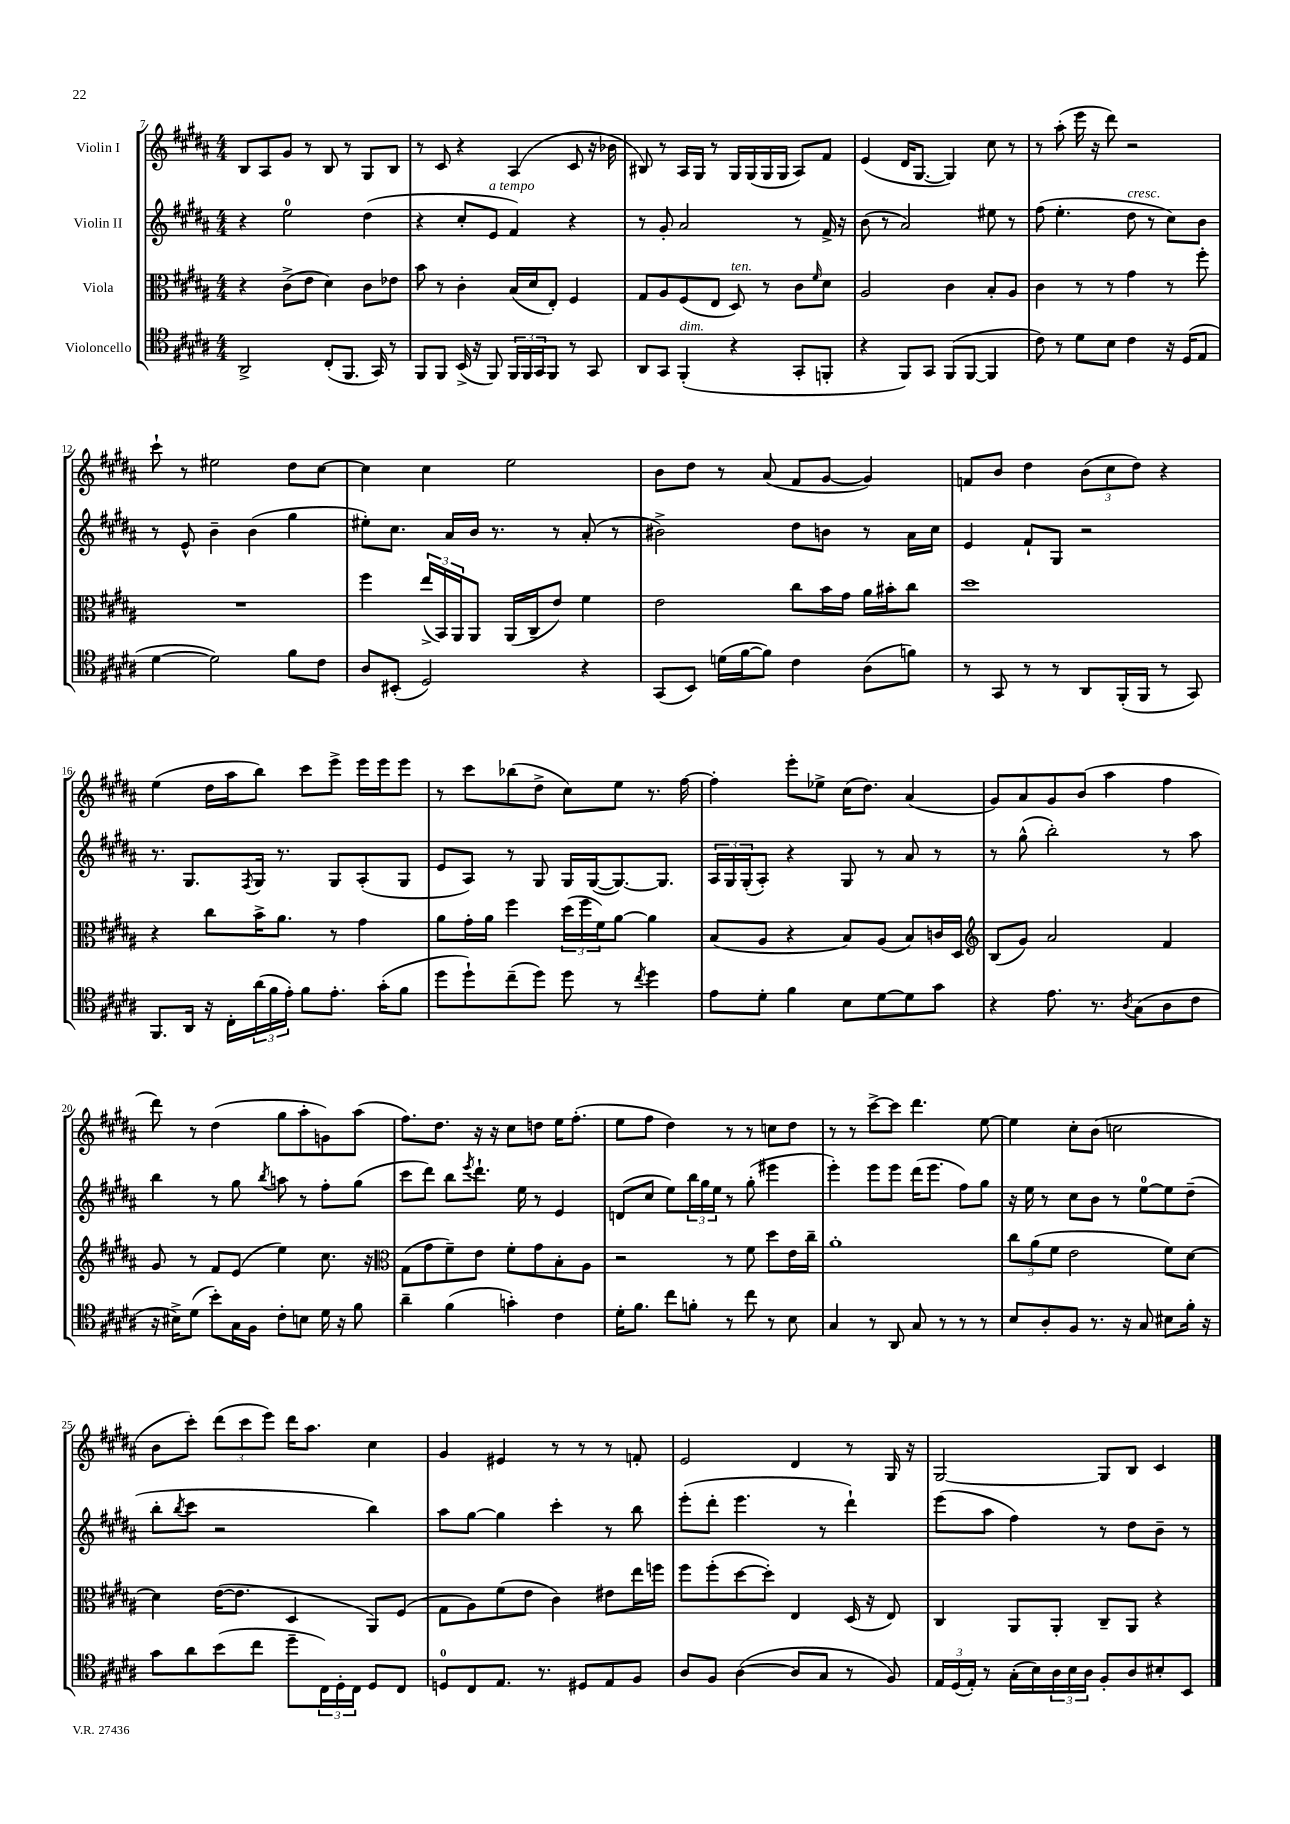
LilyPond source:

<<
\new StaffGroup <<
\new Staff = "s0" \with { instrumentName = "Violin I" } {
    \clef treble \key b \major \numericTimeSignature \time 4/4
    b8 ais8 gis'8 r8 b8 r8 gis8 b8 |
    r8 cis'8 r4 ais4( cis'8 r16 bes'16 |
    bis8) r8 ais16 gis16 r8 gis16 gis16( gis16 gis16 ais8) fis'8 |
    e'4( dis'16 gis8.~ gis4) cis''8 r8 |
    r8 ais''8-.( e'''16 r16 dis'''8) r2 |
    cis'''8-! r8 eis''2 dis''8 cis''8~ |
    cis''4 cis''4 e''2 |
    b'8 dis''8 r8 ais'8( fis'8 gis'8~ gis'4) |
    f'8 b'8 dis''4 \tuplet 3/2 { b'8( cis''8 dis''8) } r4 |
    e''4( dis''16 ais''16 b''8) cis'''8 e'''8-> e'''16 e'''16 e'''8 |
    r8 cis'''8 bes''8( dis''8-> cis''8) e''8 r8. fis''16~ |
    fis''4-. e'''8-. ees''8-> cis''16( dis''8.) ais'4( |
    gis'8) ais'8 gis'8 b'8( ais''4 fis''4 |
    dis'''8) r8 dis''4( gis''8 ais''8-. g'8) ais''8( |
    fis''8.) dis''8. r16 r16 cis''8 d''8 e''16 fis''8.-.( |
    e''8 fis''8 dis''4) r8 r8 c''8 dis''8 |
    r8 r8 cis'''8~-> cis'''8 dis'''4. e''8~ |
    e''4 cis''8-. b'8( c''2 |
    b'8 cis'''8-.) \tuplet 3/2 { dis'''8( cis'''8 e'''8) } dis'''16 ais''8. cis''4 |
    gis'4 eis'4 r8 r8 r8 f'8-. |
    e'2 dis'4 r8 gis16 r16 |
    gis2~ gis8 b8 cis'4 \bar "|." |
}
\new Staff = "s1" \with { instrumentName = "Violin II" } {
    \clef treble \key b \major \numericTimeSignature \time 4/4
    r4 e''2-0 dis''4( |
    r4 cis''8-. e'8^\markup { \italic "a tempo" } fis'4) r4 |
    r8 gis'8-. ais'2 r8 fis'16-> r16 |
    b'8( r8 ais'2) eis''8 r8 |
    fis''8( e''4.-. dis''8^\markup { \italic "cresc." } r8 cis''8) b'8 |
    r8 e'8-^ b'4-- b'4( gis''4 |
    eis''8-.) cis''8. ais'16 b'16 r8. r8 ais'8-.( r8 |
    bis'2->) dis''8 b'8 r8 ais'16 cis''16 |
    e'4 fis'8-! gis8 r2 |
    r8. gis8. \acciaccatura { fis8 } gis16 r8. gis8 ais8-.( gis8 |
    e'8 ais8) r8 gis8 gis16 gis16~( gis8.~) gis8. |
    \tuplet 3/2 { ais16 gis16 gis16-.( } ais8-.) r4 gis8 r8 ais'8 r8 |
    r8 gis''8-^( b''2-.) r8 ais''8 |
    b''4 r8 gis''8 \acciaccatura { b''8 } a''8 r8 fis''8-. gis''8( |
    cis'''8 dis'''8) b''8 \acciaccatura { e'''8 } dis'''8.-! e''16 r8 e'4 |
    d'8( cis''8 e''8) \tuplet 3/2 { b''16 gis''16 e''16 } r8 gis''8-.( eis'''4 |
    e'''4-.) e'''8 e'''8 dis'''16( e'''8. fis''8) gis''8 |
    r16 e''16 r8 cis''8 b'8 r8 e''8-0~ e''8 dis''8--( |
    b''8-. \acciaccatura { b''8 } cis'''8 r2 b''4) |
    ais''8 gis''8~ gis''4 cis'''4-. r8 b''8 |
    e'''8-.( dis'''8-. e'''4. r8 dis'''4-!) |
    e'''8( ais''8 fis''4) r8 dis''8 b'8-- r8 \bar "|." |
}
\new Staff = "s2" \with { instrumentName = "Viola" } {
    \clef alto \key b \major \numericTimeSignature \time 4/4
    r4 cis'8->( e'8 dis'4) cis'8 ees'8 |
    b'8 r8 cis'4-. b16( dis'16 e8-.) fis4 |
    gis8 ais8 fis8( e8 dis8^\markup { \italic "ten." }) r8 cis'8 \grace { fis'16 } dis'8 |
    ais2 cis'4 b8-. ais8 |
    cis'4 r8 r8 gis'4 r8 fis''8-. |
    R1 |
    fis''4 \tuplet 3/2 { e''16->( b,16) ais,16 } ais,8 ais,16( cis16-- e'8) fis'4 |
    e'2 cis''8 b'16 gis'16 ais'16 bis'16-. cis''8 |
    dis''1 |
    r4 cis''8 b'16-> ais'8. r8 gis'4 |
    ais'8 gis'16-. ais'16 fis''4 \tuplet 3/2 { dis''16( fis''16 fis'16) } ais'8~ ais'4 |
    b8( ais8 r4 b8) ais8( b8) c'16 dis16 |
    \clef treble b8( gis'8) ais'2 fis'4 |
    gis'8 r8 fis'8 e'8( e''4) cis''8. r16 |
    \clef alto gis8( gis'8 fis'8--) e'8 fis'8-. gis'8 b8-. ais8 |
    r2 r8 fis'8 dis''8 e'16 cis''16-- |
    ais'1-. |
    \tuplet 3/2 { cis''8 ais'8( fis'8 } e'2 fis'8) dis'8~ |
    dis'4 e'16~( e'8. dis4 ais,8) fis8( |
    gis8 ais8) fis'8( e'8 cis'4) eis'8 e''16 f''16 |
    fis''8 fis''8-.( dis''8~ dis''8-.) e4 dis16( r16 e8) |
    cis4 ais,8 ais,8-. cis8-- ais,8 r4 \bar "|." |
}
\new Staff = "s3" \with { instrumentName = "Violoncello" } {
    \clef tenor \key b \major \numericTimeSignature \time 4/4
    ais,2-> cis8-.( fis,8. gis,16) r8 |
    fis,8 fis,8 b,16->( r16 fis,8) \tuplet 3/2 { fis,16 fis,16 gis,16 } fis,8 r8 gis,8 |
    ais,8 gis,8 fis,4-.^\markup { \italic "dim." }( r4 gis,8-. f,8-. |
    r4 fis,8) gis,8 fis,8( fis,8~ fis,4 |
    cis'8) r8 dis'8 b8 cis'4 r16 dis16( e8 |
    dis'4~ dis'2) fis'8 cis'8 |
    ais8 bis,8-.( dis2) r4 |
    gis,8( b,8) d'16( fis'16~ fis'8) cis'4 ais8( f'8) |
    r8 gis,8 r8 r8 ais,8 fis,16-.( fis,16 r8 gis,8) |
    fis,8. ais,16 r16 cis16-. \tuplet 3/2 { ais'16( fis'16 e'16-.) } fis'8 e'8.-. gis'16-.( fis'8 |
    dis''8 dis''8-!) cis''8--( dis''8) dis''8 r8 \acciaccatura { cis''8 } dis''4 |
    e'8 dis'8-. fis'4 b8 dis'8~ dis'8 gis'8 |
    r4 e'8. r8. \acciaccatura { ais8 } gis8( ais8 cis'8 |
    r16 bis16->) dis'8( b'8-.) gis16 fis16 cis'8-. b8 dis'16 r16 fis'8 |
    ais'4-- fis'4( g'4-.) cis'4 |
    dis'16-. fis'8. cis''8 f'8-. r8 cis''8 r8 b8 |
    gis4 r8 ais,8 gis8 r8 r8 r8 |
    b8 ais8-. fis8 r8. r16 gis8 bis8 fis'16-. r16 |
    gis'8 ais'8 b'8( cis''8 dis''8-- \tuplet 3/2 { cis16) dis16-. cis16 } dis8 cis8 |
    d8-0 cis8 e8. r8. dis8 e8 fis8 |
    ais8 fis8 ais4~( ais8 gis8 r8 fis8) |
    \tuplet 3/2 { e16 dis16( e16-.) } r8 gis16-.( b16) \tuplet 3/2 { ais16 b16 ais16 } fis8-. ais8 bis8-. b,8 \bar "|." |
}
>>
>>
\layout { \context { \Score currentBarNumber = #7 } }
